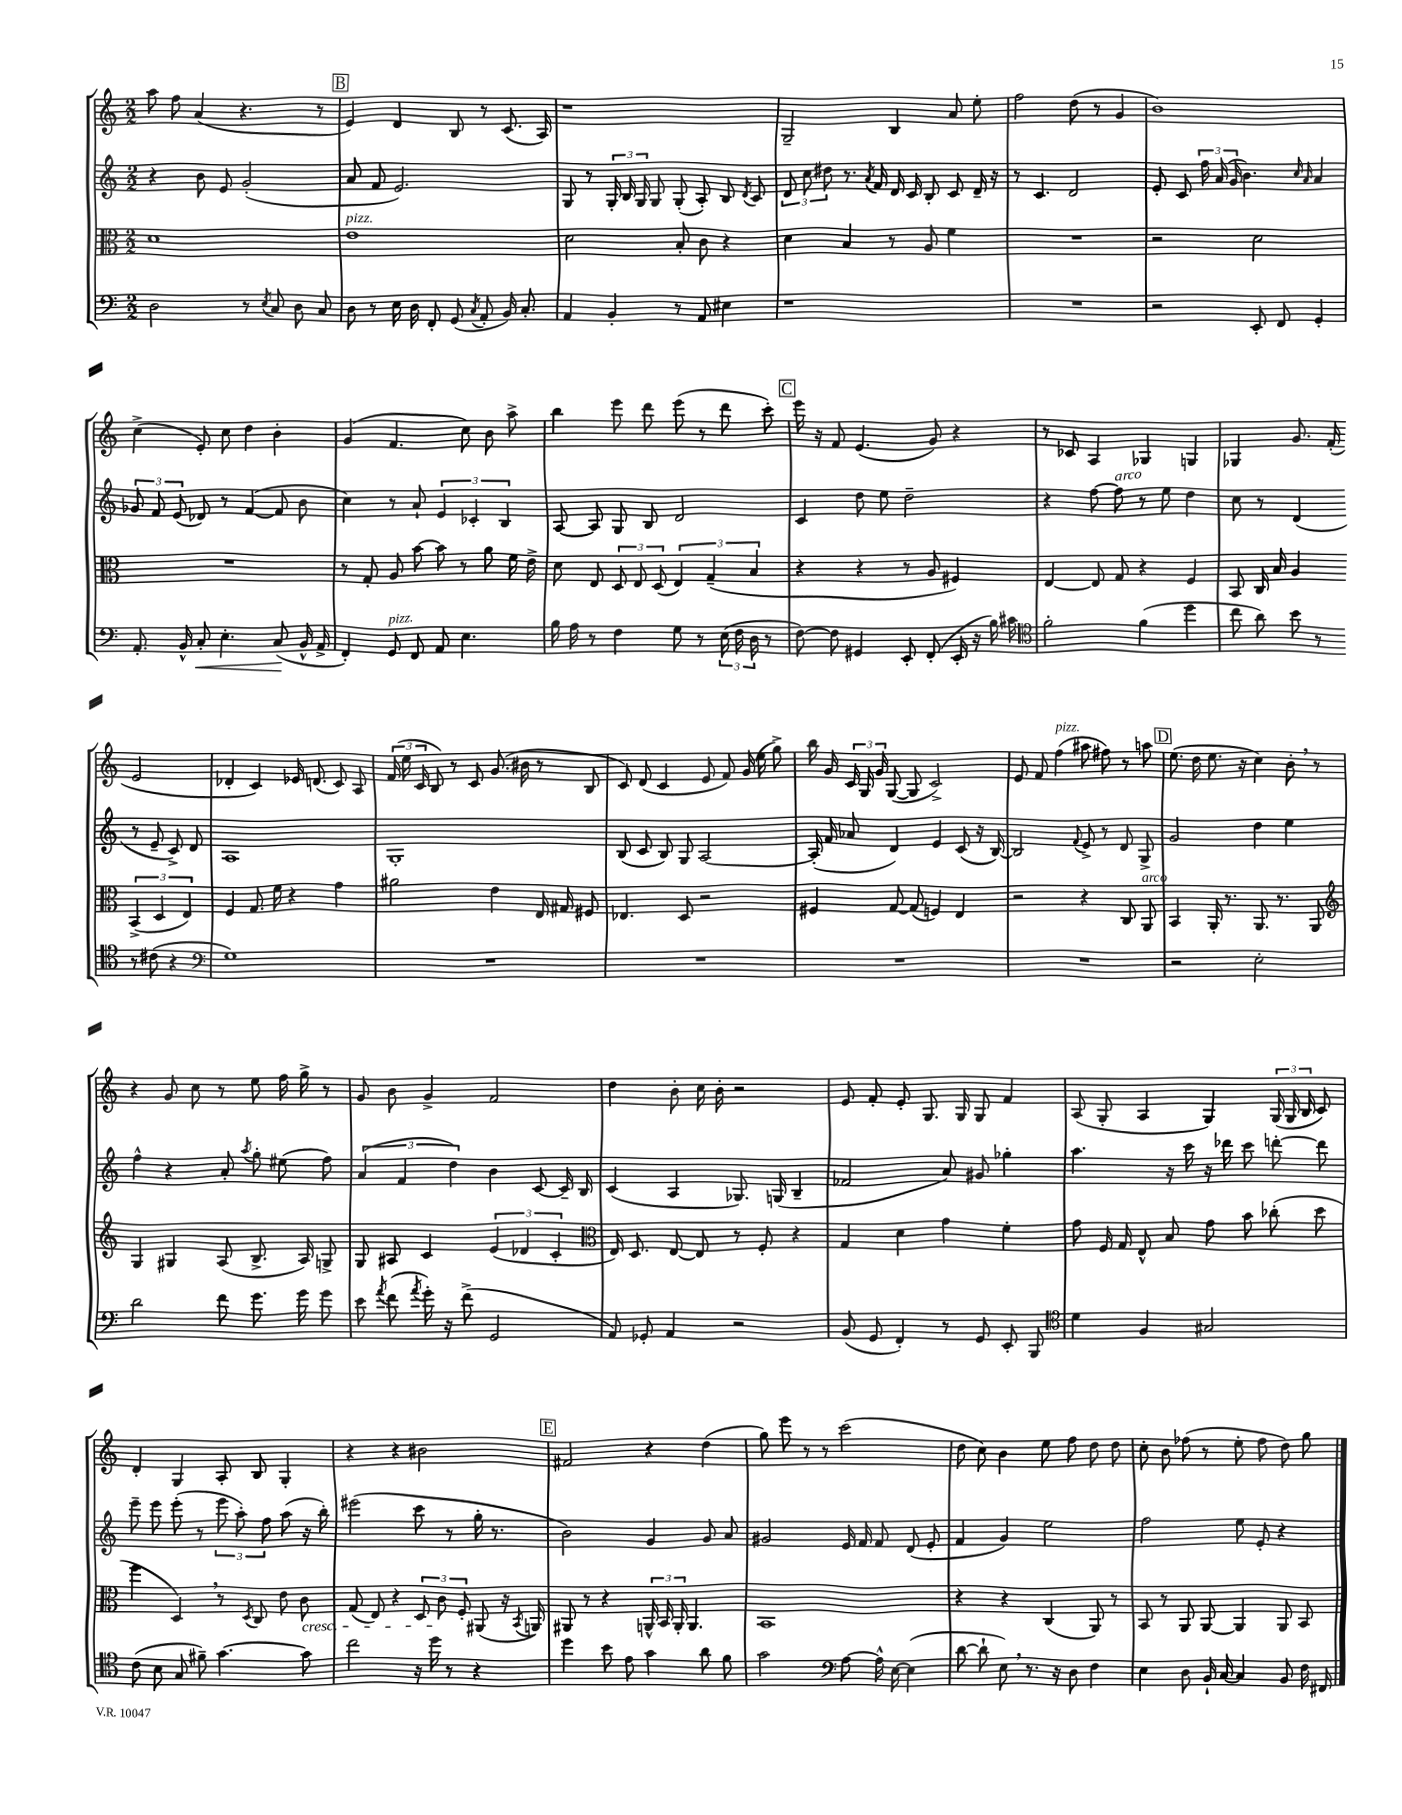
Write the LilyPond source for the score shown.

<<
\new StaffGroup <<
\new Staff = "s0" {
    \clef treble \key c \major \numericTimeSignature \time 2/2
    \autoBeamOff a''8 f''8 a'4( r4. r8 |
    \mark \markup { \box "B" } e'4) d'4 b8 r8 c'8.( a16) |
    r1 |
    g2-- b4 a'8 e''8-. |
    f''2 d''8( r8 g'4 |
    b'1) |
    c''4->( e'8-.) c''8 d''4 b'4-. |
    g'4( f'4. c''8) b'8 a''8-> |
    b''4 e'''8 d'''8 e'''8( r8 d'''8 c'''8-.) |
    \mark \markup { \box "C" } e'''16 r16 f'8 e'4.( g'8) r4 |
    r8 ces'8 a4 ges4 g4 |
    ges4 g'8. f'16-.( e'2 |
    des'4-. c'4) ees'16 d'8.( c'8) a8 |
    \tuplet 3/2 { f'16( e''16 c'16 } b8) r8 c'8 g'8.( bis'16 r8 b8 |
    c'8) d'8( c'4 e'8 f'8) g'16( e''16 g''8->) |
    b''16 g'16 \tuplet 3/2 { c'16 g16 g'16 } g8~( g8 c'2->) |
    e'8 f'8 f''4^\markup { \italic "pizz." }( ais''8 fis''8) r8 a''8 |
    \mark \markup { \box "D" } e''8.( d''16 e''8. r16 c''4) b'8-. \breathe r8 |
    r4 g'8 c''8 r8 e''8 f''16 g''16-> r8 |
    g'8 b'8 g'4-> f'2 |
    d''4 b'8-. c''16 b'16-. r2 |
    e'8 f'8-. e'8-. g8. g16 g8 f'4 |
    a8( g8-. a4 g4) \tuplet 3/2 { g16( g16 b16 } c'8) |
    d'4-. g4 a8-. b8 g4-. |
    r4 r4 bis'2 |
    \mark \markup { \box "E" } fis'2 r4 d''4( |
    g''8) e'''8 r8 r8 c'''2( |
    d''8 c''8) b'4 e''8 f''8 d''8 d''8 |
    c''8-. b'8 fes''8( r8 e''8-. fes''8 d''8) g''8 \bar "|." |
}
\new Staff = "s1" {
    \clef treble \key c \major \numericTimeSignature \time 2/2
    \autoBeamOff r4 b'8 e'8 g'2-.( |
    \mark \markup { \box "B" } a'8 f'8 e'2.) |
    g8 r8 \tuplet 3/2 { g16-. b16 g16 } g8 g8-.( a8-.) b8 \acciaccatura { d'8 } c'8 |
    \tuplet 3/2 { d'8 c''8 dis''8 } r8. \acciaccatura { a'8 } f'16 d'16 c'16 b8-. c'8 d'16-- r16 |
    r8 c'4. d'2 |
    e'8-. c'8 \tuplet 3/2 { f''16 a'16( g'16 } b'4.) \grace { c''16 a'16 } a'4 |
    \tuplet 3/2 { ges'8 f'8 e'8( } des'8) r8 f'4~( f'8 b'8 |
    c''4) r8 a'8-! \tuplet 3/2 { e'4 ces'4-. b4 } |
    a8~ a8 g8 b8 d'2 |
    \mark \markup { \box "C" } c'4 d''8 e''8 d''2-- |
    r4 f''8~ f''8^\markup { \italic "arco" } r8 e''8 d''4 |
    c''8 r8 d'4( r8 e'8-- c'8->) d'8 |
    a1 |
    g1-. |
    b8( c'8 b8) g8 a2~ |
    a16-.( f'16 aes'8 d'4) e'4 c'8( r16 b16~) |
    b2 \appoggiatura { f'8 } e'8-> r8 d'8 g8-> |
    \mark \markup { \box "D" } g'2 d''4 e''4 |
    f''4-^ r4 a'8-. \acciaccatura { a''8 } g''8-. eis''8( f''8) |
    \tuplet 3/2 { a'4( f'4 d''4) } b'4 c'8~ c'16-- b16 |
    c'4( a4 ges8.) g16( b4-- |
    fes'2 a'8) gis'8 ges''4-. |
    a''4. r16 c'''16 r16 des'''16 c'''8 d'''8~-. d'''8 |
    e'''8-- e'''8 e'''8-.( r8 \tuplet 3/2 { e'''8 a''8-.) f''8 } a''8( r16 b''16-.) |
    eis'''2( c'''8 r8 g''16-. r8. |
    \mark \markup { \box "E" } b'2) g'4 g'8 a'8 |
    gis'2 e'16 f'16 f'8 d'8( e'8-. |
    f'4 g'4) e''2 |
    f''2 e''8 e'8-. r4 \bar "|." |
}
\new Staff = "s2" {
    \clef alto \key c \major \numericTimeSignature \time 2/2
    \autoBeamOff d'1 |
    \mark \markup { \box "B" } e'1^\markup { \italic "pizz." } |
    d'2 b8-. c'8 r4 |
    d'4 b4 r8 a8 f'4 |
    R1 |
    r2 d'2 |
    R1 |
    r8 g8-. a8 b'8~ b'8 r8 a'8 f'16 e'16-> |
    d'8 e8 \tuplet 3/2 { d8 e8 d8( } \tuplet 3/2 { e4) g4--( b4 } |
    \mark \markup { \box "C" } r4 r4 r8 a8 fis4) |
    e4~ e8 g8 r4 f4 |
    b,8 c16 b16 a4 \tuplet 3/2 { b,4->( d4 e4) } |
    f4 g8. f'16 r4 g'4 |
    ais'2 e'4 e16 gis16 fis8 |
    ees4. d8 r2 |
    fis4 g8~ g8( f4) e4 |
    r2 r4 c8 a,8^\markup { \italic "arco" } |
    \mark \markup { \box "D" } b,4 a,16-. r8. a,8. r8. a,8 |
    \clef treble g4 gis4 a8( b8.-> a16) g8-> |
    g8 ais8 c'4 \tuplet 3/2 { e'4( des'4 c'4-. } |
    \clef alto e16) d8. e8~ e8 r8 f8-. r4 |
    g4 d'4 g'4 f'4-. |
    g'8 f16 g16 e8-^ b8 g'8 b'8 ces''8-.( d''8 |
    f''4 d4) \breathe r8 \acciaccatura { d8 } c8 e'8 c'8\cresc |
    g8( e8) r4 \tuplet 3/2 { d8 c'8\! f8-. } ais,8( r16 \acciaccatura { b,8 } a,16) |
    \mark \markup { \box "E" } ais,8 r8 r4 \tuplet 3/2 { a,16-^ b,16 a,16-. } a,4. |
    b,1 |
    r4 r4 c4( a,8) r8 |
    b,8 r8 a,8 a,8~ a,4 a,8 b,8 \bar "|." |
}
\new Staff = "s3" {
    \clef bass \key c \major \numericTimeSignature \time 2/2
    \autoBeamOff d2 r8 \acciaccatura { e8 } c8 d8 c8 |
    \mark \markup { \box "B" } d8 r8 e16 d16 f,8-. g,8( \acciaccatura { c8 } a,8-. b,16) c8.-. |
    a,4 b,4-. r8 a,8 eis4 |
    r1 |
    R1 |
    r2 e,8-. f,8 g,4-. |
    a,8.-. b,16-^ c8-.\< e4.-. c8\!( b,16-^ a,16-> |
    f,4-.) g,8^\markup { \italic "pizz." } f,8 a,8 e4. |
    b16 a16 r8 f4 g8 r8 \tuplet 3/2 { e16( f16 d16 } r8 |
    \mark \markup { \box "C" } f8~) f8 gis,4 e,8-. f,8-.( e,16-. r16 b16) cis'16 |
    \clef tenor f'2-. f'4( d''4 |
    c''8 a'8) b'8 r8 r8 cis'8( r4 |
    \clef bass g1) |
    R1 |
    R1 |
    R1 |
    R1 |
    \mark \markup { \box "D" } r2 e2-. |
    d'2 f'8 g'8. g'16 g'8 |
    e'8 \acciaccatura { a'8 } f'8( \acciaccatura { a'8 } g'16-.) r16 f'8->( g,2 |
    a,8) ges,8-. a,4 r2 |
    b,8( g,8 f,4-.) r8 g,8 e,8-. b,,8 |
    \clef tenor d'4 f4 gis2 |
    c'8( b8 g8 fis'8--) g'4.~ g'8 |
    c''2 r16 d''16 r8 r4 |
    \mark \markup { \box "E" } d''4 b'8 e'8 g'4 a'8 f'8 |
    g'2 \clef bass a8~ a16-^ e16~ e4( |
    d'8~ d'8-! e8) \breathe r8. r16 d8 f4 |
    e4 d8 b,16-! c16~ c4 b,8 f16 fis,16 \bar "|." |
}
>>
>>
\layout { \context { \Score \remove "Bar_number_engraver" } }
